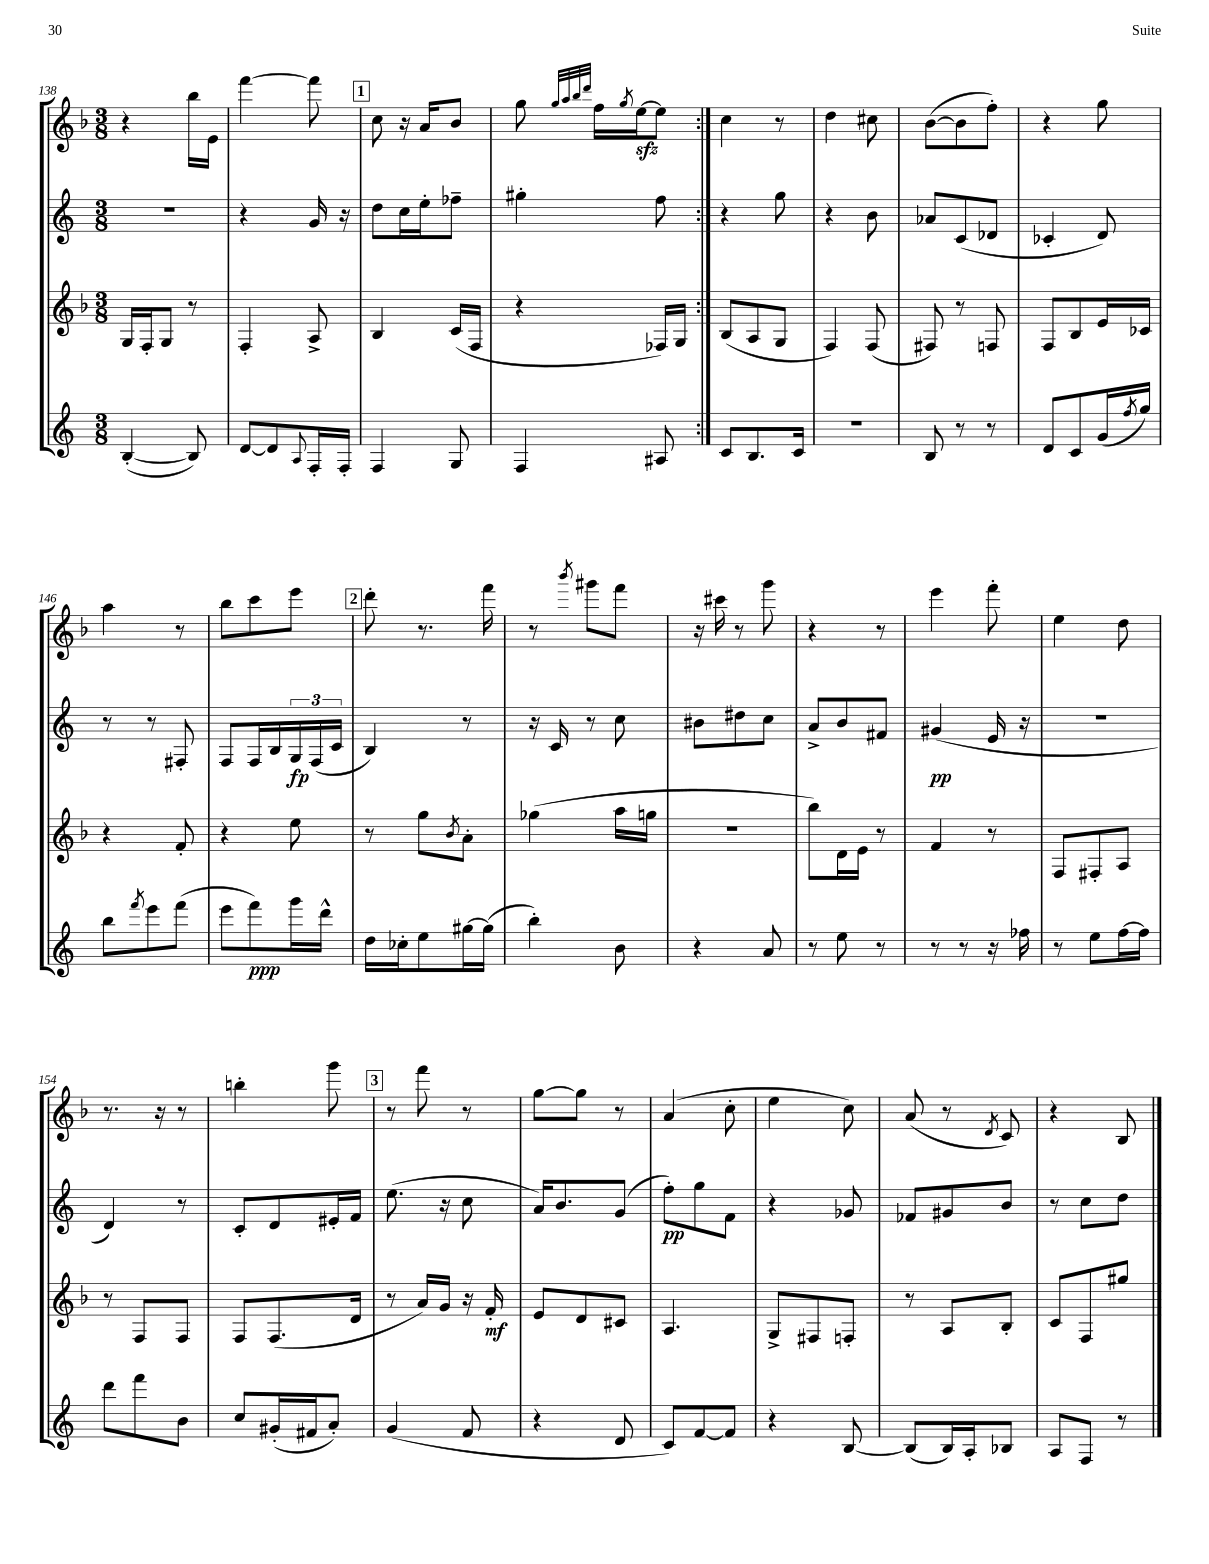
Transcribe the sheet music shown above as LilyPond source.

<<
\new StaffGroup <<
\new Staff = "s0" {
    \clef treble \key f \major \numericTimeSignature \time 3/8
    \repeat volta 2 { r4 bes''16 e'16 |
    f'''4~ f'''8 |
    \mark \markup { \box "1" } c''8 r16 a'16 bes'8 |
    g''8 \grace { g''32 a''32 bes''32 d'''32 } f''16 \acciaccatura { g''8 } e''16~\sfz e''8 | }
    c''4 r8 |
    d''4 cis''8 |
    bes'8~( bes'8 f''8-.) |
    r4 g''8 |
    a''4 r8 |
    bes''8 c'''8 e'''8 |
    \mark \markup { \box "2" } d'''8-. r8. f'''16 |
    r8 \acciaccatura { bes'''8 } gis'''8 f'''8 |
    r16 cis'''16 r8 g'''8 |
    r4 r8 |
    e'''4 f'''8-. |
    e''4 d''8 |
    r8. r16 r8 |
    b''4-. g'''8 |
    \mark \markup { \box "3" } r8 f'''8 r8 |
    g''8~ g''8 r8 |
    a'4( c''8-. |
    e''4 c''8) |
    a'8( r8 \acciaccatura { d'8 } c'8) |
    r4 bes8 \bar "|." |
}
\new Staff = "s1" {
    \clef treble \key c \major \numericTimeSignature \time 3/8
    \repeat volta 2 { R4. |
    r4 g'16 r16 |
    \mark \markup { \box "1" } d''8 c''16 e''16-. fes''8-- |
    gis''4-. f''8 | }
    r4 g''8 |
    r4 b'8 |
    aes'8 c'8( des'8 |
    ces'4-. d'8) |
    r8 r8 fis8-. |
    f8 f16 b16 \tuplet 3/2 { g16\fp f16( c'16 } |
    \mark \markup { \box "2" } b4) r8 |
    r16 c'16 r8 c''8 |
    bis'8 dis''8 c''8 |
    a'8-> b'8 fis'8 |
    gis'4\pp( e'16 r16 |
    R4. |
    d'4) r8 |
    c'8-. d'8 eis'16-. f'16 |
    \mark \markup { \box "3" } e''8.( r16 c''8 |
    a'16) b'8. g'8( |
    f''8-.\pp) g''8 f'8 |
    r4 ges'8 |
    fes'8 gis'8 b'8 |
    r8 c''8 d''8 \bar "|." |
}
\new Staff = "s2" {
    \clef treble \key f \major \numericTimeSignature \time 3/8
    \repeat volta 2 { g16 f16-. g8 r8 |
    f4-. a8-> |
    \mark \markup { \box "1" } bes4 c'16( f16 |
    r4 fes16) g16 | }
    bes8( a8 g8 |
    f4) f8( |
    fis8) r8 f8 |
    f8 bes8 e'16 ces'16 |
    r4 f'8-. |
    r4 e''8 |
    \mark \markup { \box "2" } r8 g''8 \acciaccatura { bes'8 } a'8-. |
    ges''4( a''16 g''16 |
    R4. |
    bes''8) d'16 e'16 r8 |
    f'4 r8 |
    f8 fis8-. a8 |
    r8 f8 f8 |
    f8 f8.( d'16 |
    \mark \markup { \box "3" } r8 a'16) g'16 r16 f'16-.\mf |
    e'8 d'8 cis'8 |
    a4. |
    g8-> fis8 f8-. |
    r8 a8 bes8-. |
    c'8 f8 gis''8 \bar "|." |
}
\new Staff = "s3" {
    \clef treble \key c \major \numericTimeSignature \time 3/8
    \repeat volta 2 { b4~-.( b8) |
    d'8~ d'8 \appoggiatura { a8 } f16-. f16-. |
    \mark \markup { \box "1" } f4 g8 |
    f4 ais8 | }
    c'8 b8. c'16 |
    R4. |
    b8 r8 r8 |
    d'8 c'8 g'16( \acciaccatura { f''8 } g''16) |
    b''8 \acciaccatura { f'''8 } e'''8 f'''8( |
    e'''8 f'''8\ppp) g'''16 d'''16-^ |
    \mark \markup { \box "2" } d''16 ces''16-. e''8 gis''16~ gis''16( |
    b''4-.) b'8 |
    r4 a'8 |
    r8 e''8 r8 |
    r8 r8 r16 fes''16 |
    r8 e''8 f''16~ f''16 |
    d'''8 f'''8 b'8 |
    c''8 gis'16-.( fis'16 a'8-.) |
    \mark \markup { \box "3" } g'4( f'8 |
    r4 d'8 |
    c'8) f'8~ f'8 |
    r4 b8~ |
    b8( b16) a16-. bes8 |
    a8 f8 r8 \bar "|." |
}
>>
>>
\layout { \context { \Score currentBarNumber = #138 } }
